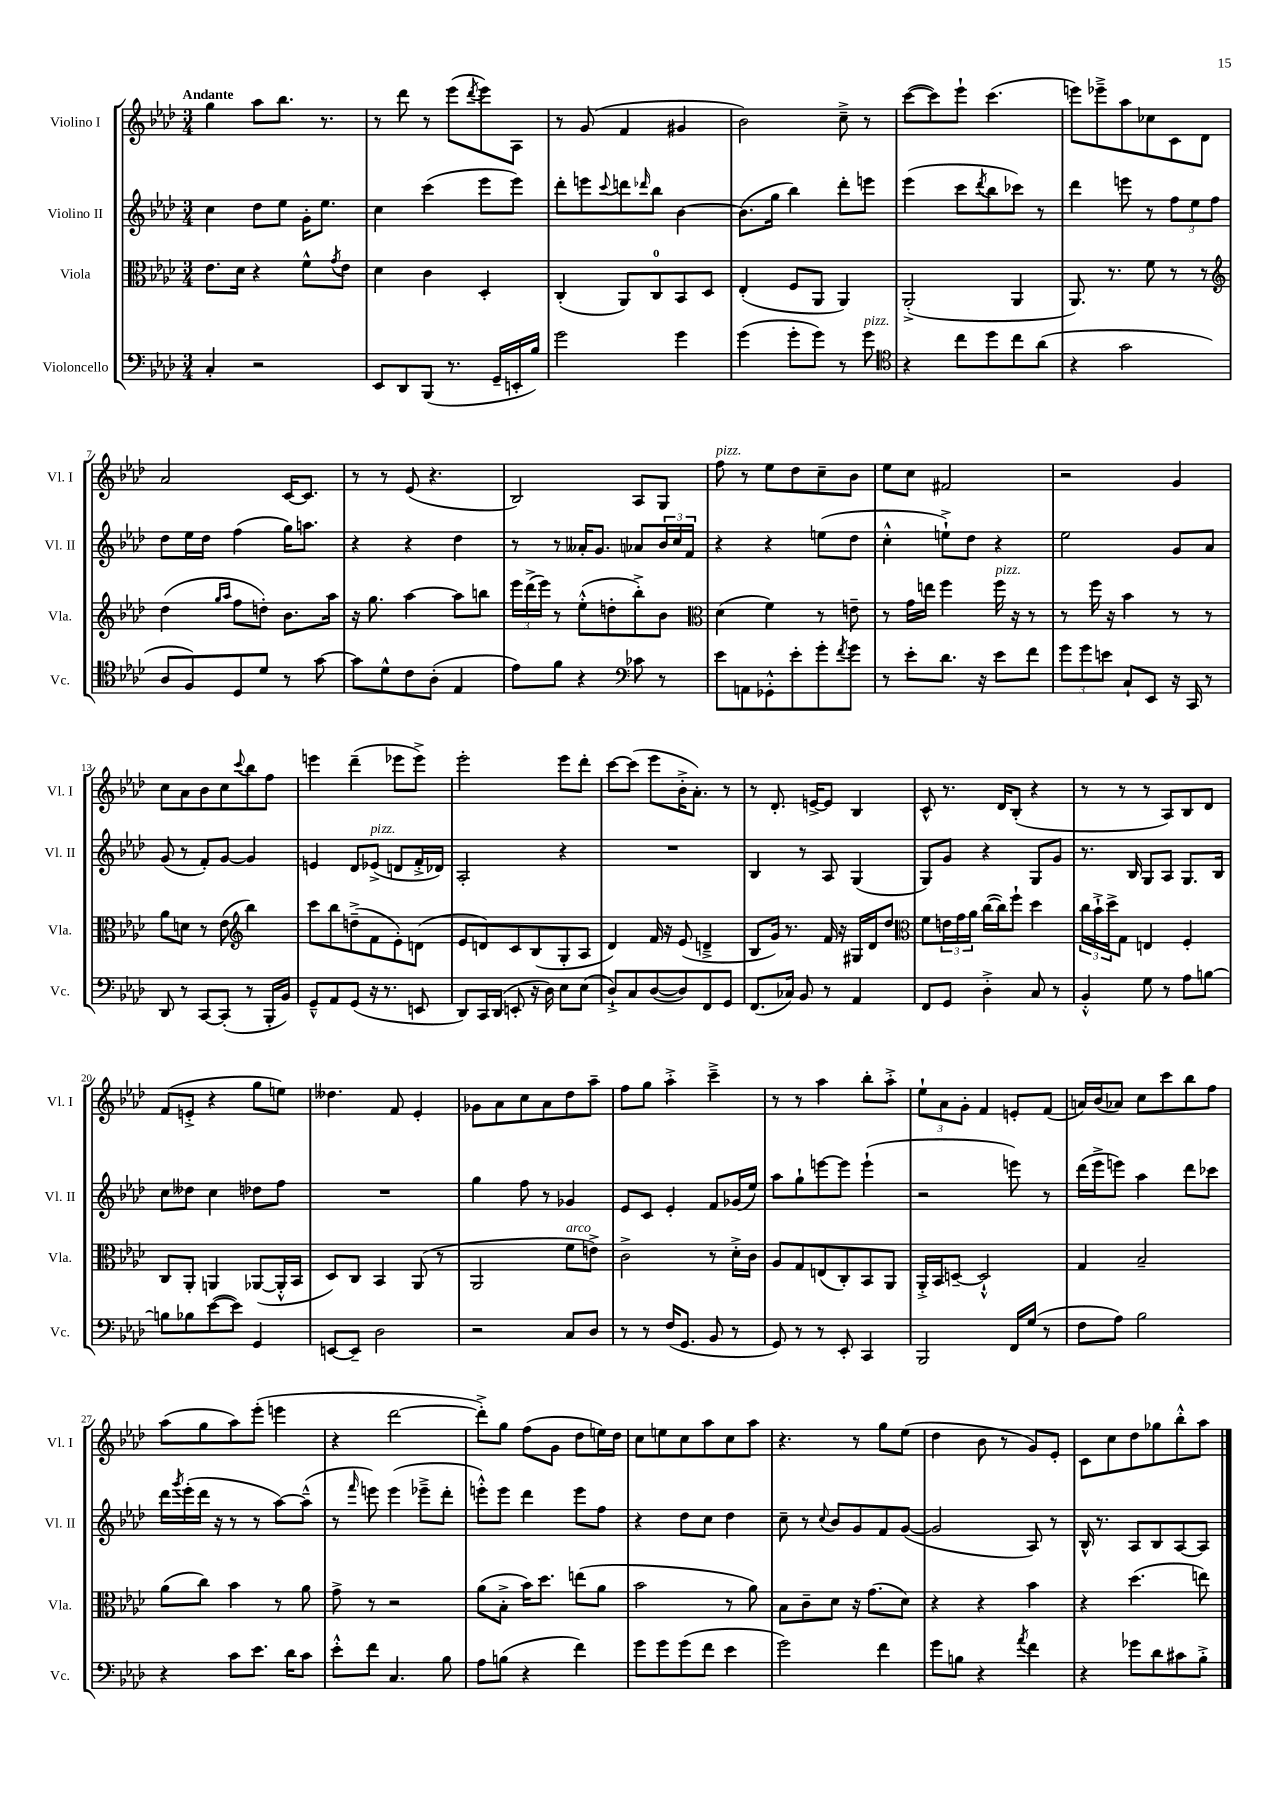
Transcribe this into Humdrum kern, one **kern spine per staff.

**kern	**kern	**kern	**kern
*part4	*part3	*part2	*part1
*staff4	*staff3	*staff2	*staff1
*I"Violoncello	*I"Viola	*I"Violino II	*I"Violino I
*I'Vc.	*I'Vla.	*I'Vl. II	*I'Vl. I
*clefF4	*clefC3	*clefG2	*clefG2
*k[b-e-a-d-]	*k[b-e-a-d-]	*k[b-e-a-d-]	*k[b-e-a-d-]
*M3/4	*M3/4	*M3/4	*M3/4
=1	=1	=1	=1
!	!	!	!LO:TX:a:B:t=Andante
4C'/	8.e-\L	4cc\	4gg\
.	16d-\Jk	.	.
2r	4r	8dd-\L	8aa-\L
.	.	8ee-\J	8.bb-\J
.	8f^^\L	16g'\KL	.
.	.	8.ee-\J	8.r
.	8qg/	.	.
.	8e-\J	.	.
=2	=2	=2	=2
8EE-/L	4d-\	4cc\	8r
8DD-/	.	.	8ddd-\
(8BBB-/J	4c\	(4ccc\	8r
8.r	.	.	(8eee-\L
.	.	.	8qddd-/
.	4D-'/	8eee-\L	8eee-\)
16GG~/LL	.	.	.
16EEn'/	.	8eee-\J)	8A-\J
16B-/JJ)	.	.	.
=3	=3	=3	=3
2g\	(4C'/	8ddd-'\L	8r
.	.	8eeen\	(8g/
.	.	8qqccc/	.
.	8AA-/L)	8dddn\	4f/
.	.	16qqddd-X/	.
.	8C/	8bb-\J	.
4g\	8BB-/	[4b-\	4g#X/
.	8D-/J	.	.
=4	=4	=4	=4
(4g\	(4E-'/	(8.b-\L]	2b-\)
.	.	16gg\Jk	.
8g'\L	8F/L	4bb-\)	.
8g\J)	8AA-/J	.	.
8r	4AA-/)	8ddd-'\L	8cc~^\
!LO:TX:a:i:t=pizz.	!	!	!
8g\	.	8eeen\J	8r
=5	=5	=5	=5
*clefC4	*	*	*
4r	(2AA-'^/	(4eee-\	([8ccc\L
.	.	.	8ccc\])
8cc\L	.	8ccc\L	8eee-`\J
.	.	8qddd-/	.
8dd-\	.	8bb-\	(4.ccc\
8cc\	4AA-/	8ccc-X\J)	.
(8a-\J	.	8r	.
=6	=6	=6	=6
4r	8.AA-/)	4ddd-\	8eeen\L)
.	.	.	8eee-X~^\
.	8.r	.	.
2g\	.	8eeen\	8aa-\
.	8f\	8r	8cc-X\
.	8r	12ff\L	8c\
.	.	12ee-\	.
.	8r	.	8d-\J
.	.	12ff\J	.
!!LO:LB:g=z
=7	=7	=7	=7
*	*clefG2	*	*
8A-/L	(4dd-\	8dd-\L	2a-/
8F/)	.	16ee-\L	.
.	.	16dd-\JJ	.
.	16qqgg/LL	.	.
.	16qqaa-/JJ	.	.
8D-/	8ff\L	(4ff\	.
8d-/J	8ddn'\J)	.	.
8r	8.b-\L	16gg\KL)	[16c/KL
.	.	8.aan\J	8.c/J]
[8g\	.	.	.
.	16aa-\Jk	.	.
=8	=8	=8	=8
8g\L]	16r	4r	8r
.	8.gg\	.	.
8d-^^\	.	.	8r
8c\	[4aa-\	4r	(8e-/
(8A-'\J	.	.	4.r
4E-/	8aa-\L]	4dd-\	.
.	8bbn\J	.	.
=9	=9	=9	=9
8e-\L)	24eee-\LL	8r	2B-/)
.	(24ddd-^\	.	.
.	24eee-\JJ)	.	.
8f\J	8r	8r	.
4r	(8ee-'^^\L	16a--X'/KL	.
.	.	8.g/J	.
.	8ddn'\	.	.
*clefF4	*	*	*
8c-X\	8bb-'^\)	8a-X/L	8A-/L
8r	8b-\J	24b-/L	8G/J
.	.	24cc/	.
.	.	24f/JJ	.
=10	=10	=10	=10
*	*clefC3	*	*
!	!	!	!LO:TX:a:i:t=pizz.
8e-\L	(4d-\	4r	8ff\
8AAn\	.	.	8r
8GG-X'^^\	4f\)	4r	8ee-\L
8e-'\	.	.	8dd-\
8g'\	8r	(8een\L	8cc~\
8qf/	.	.	.
8g\J	8en~\	8dd-\J	8b-\J
=11	=11	=11	=11
8r	8r	4cc'^^\	8ee-\L
8e-'\L	16g\LL	.	8cc\J
.	16een\JJ	.	.
8.d-\J	4ff\	8een`^\L)	2f#X/
.	.	8dd-\J	.
16r	.	.	.
!	!LO:TX:a:i:t=pizz.	!	!
8e-\L	16ff\	4r	.
.	16r	.	.
8f\J	8r	.	.
=12	=12	=12	=12
12g\L	8r	2ee-\	2r
12g\	.	.	.
.	16ff\	.	.
12en\J	.	.	.
.	16r	.	.
8C`/L	4b-\	.	.
8EE-/J	.	.	.
16r	8r	8g/L	4g/
16CC/	.	.	.
8r	8r	8a-/J	.
!!LO:LB:g=z
=13	=13	=13	=13
8DD-/	8a-\L	(8g/	8cc\L
8r	8dn\J	8r	8a-\
[8CC/L	8r	8f'/L)	8b-\
(8CC'/J]	(8e-\	[8g/J	8cc\
*	*clefG2	*	*
.	.	.	8qqccc/
8r	4bb-\)	4g/]	8bb-\
16BBB-'/LL	.	.	8ff\J
16BB-/JJ)	.	.	.
=14	=14	=14	=14
8GG~^^/L	8ccc\L	4en/	4eeen\
8AA-/	8bb-\	.	.
(8GG/J	(8ddn~^\	8d-/L	(4ddd-~\
!	!	!LO:TX:a:i:t=pizz.	!
16r	8f\	(8e-X^/J	.
8.r	.	.	.
.	8e-'\)	8dn/L	8eee-X\L
8EEn/	(8dn\J	16f'^/L	8eee-^\J)
.	.	16d-X/JJ)	.
=15	=15	=15	=15
8DD-/L)	8e-/L	2A-'/	2eee-'\
16CC/L	8dn/)	.	.
(16DD-/JJ	.	.	.
8EEn'/	8c/	.	.
16r	(8B-/	.	.
16D-\)	.	.	.
8E-\L	8G'/	4r	8eee-\L
(8E-\J	8A-/J	.	8ddd-'\J
=16	=16	=16	=16
8D-`^/L)	4d-/)	2.r	[8ccc\L
8C/	.	.	(8ccc\J]
([8D-/	16f/	.	8eee-\L
.	16r	.	.
8D-/])	(8e-/	.	16b-'^\K
.	.	.	8.a-'\J)
8FF/	4dn~^/	.	.
8GG/J	.	.	8r
=17	=17	=17	=17
(8.FF/L	8B-/L	4B-/	8r
.	16g/Jk)	.	8.d-'/
16C-X/Jk)	8.r	.	.
8BB-/	.	8r	.
.	.	.	[16en^/KL
8r	16f/	8A-/	8e/J]
.	16r	.	.
4AA-/	16G#X/LL	(4G/	4B-/
.	16d-/J	.	.
.	8dd-/J	.	.
=18	=18	=18	=18
*	*clefC3	*	*
8FF/L	8f\L	8G/L)	8c^^/
8GG/J	24en\L	8g/J	8.r
.	24g\	.	.
.	24a-\JJ	.	.
4D-'^\	([16cc\LL	4r	.
.	16cc\J])	.	16d-/KL
.	8ff`\J	.	(8B-'/J
8C/	4dd-\	8G/L	4r
8r	.	8g/J	.
=19	=19	=19	=19
4BB-'^^/	24cc\LL	8.r	8r
.	24b-`^\	.	.
.	24dd-^\J	.	.
.	8G\J	.	8r
.	.	16B-/	.
8G\	4En/	8G/L	8r
8r	.	8A-/J	8A-/L)
8A-\L	4F'/	8.G/L	8B-/
[8Bn\J	.	.	8d-/J
.	.	16B-/Jk	.
!!LO:LB:g=z
=20	=20	=20	=20
8Bn\L]	8C/L	8cc\L	(8f/L
8B-X\	8AA-'/J	8dd--X\J	8en'^/J
([8e-\	4AAn/	4cc\	4r
8e-\J])	.	.	.
4GG/	([8AA-X/L	8dd-X\L	8gg\L
.	16AA-'^^/L]	8ff\J	8een\J)
.	16BB-/JJ	.	.
=21	=21	=21	=21
[8EEn/L	8D-/L)	2.r	4.dd--X\
8EE~/J]	8C/J	.	.
2D-\	4BB-/	.	.
.	.	.	8f/
.	(8AA-/	.	4e-'/
.	8r	.	.
=22	=22	=22	=22
2r	2AA-/	4gg\	8g-X\L
.	.	.	8a-\
.	.	8ff\	8cc\
.	.	8r	8a-\
!	!LO:TX:a:i:t=arco	!	!
8C/L	8f\L	4g-X/	8dd-\
8D-/J	8en^\J)	.	8aa-~\J
=23	=23	=23	=23
8r	2c^\	8e-/L	8ff\L
8r	.	8c/J	8gg\J
(16F/KL	.	4e-'/	4aa-'^\
8.GG/J	.	.	.
8BB-/	8r	8f/L	4ccc~^\
8r	16d-'^\LL	(16g-X/L	.
.	16c\JJ	16ee-/JJ)	.
=24	=24	=24	=24
8GG/)	8A-/L	8aa-\L	8r
8r	8G/	8gg`\	8r
8r	(8En/	[8eeen\	4aa-\
8EE-'/	8C'/)	8eee\J]	.
4CC/	8BB-/	(4eee`\	8bb-'\L
.	8AA-/J	.	8aa-'^\J
=25	=25	=25	=25
2BBB-/	16AA-'^/LL	2r	12ee-`\L
.	16BB-/J	.	.
.	.	.	12a-\
.	[8Dn~/J	.	.
.	.	.	12g'\J
.	2D`^^/]	.	4f/
16FF/LL	.	8eeen\)	8en'/L
(16G/JJ	.	.	.
8r	.	8r	(8f/J
=26	=26	=26	=26
8F\L	4G/	(16ddd-\LL	16an/LL)
.	.	16eee-^\J	(16b-/J
8A-\J)	.	8eeen\J)	8a-X/J)
2B-\	2B-~/	4aa-\	8cc\L
.	.	.	8ccc\
.	.	8ddd-\L	8bb-\
.	.	8ccc-X\J	8ff\J
!!LO:LB:g=z
=27	=27	=27	=27
4r	(8a-\L	16ddd-\LL	(8aa-\L
.	.	8qggg/	.
.	.	(16eee-'\	.
.	8cc\J)	16ddd-\JJ	8gg\
.	.	16r	.
8c\L	4b-\	8r	8aa-\)
8.e-\J	.	8r	(8eee-'\J
.	8r	[8aa-\L)	4eeen\
16d-\KL	.	.	.
8c\J	8a-\	(8aa-~^^\J]	.
=28	=28	=28	=28
8e-'^^\L	8g^\	8r	4r
.	.	16qqfff/	.
8f\J	8r	8eeen\)	.
4.C/	2r	(4eee\	[2ddd-\
.	.	8eee-X~^\L	.
8B-\	.	8ddd-'\J	.
=29	=29	=29	=29
8A-\L	(8a-\L	8eeen'^^\L)	8ddd-'^\L])
(8Bn\J	8B-'^\J	8eee\J	8gg\J
4r	16b-\KL)	4ddd-\	(8ff\L
.	8.dd-\J	.	.
.	.	.	8g\J
4f\)	(8een\L	8eee\L	8dd-\L
.	8a-\J	8ff\J	16een\L)
.	.	.	16dd-\JJ
=30	=30	=30	=30
8g\L	2b-\	4r	8cc\L
8g\	.	.	8een\
(8g\	.	8dd-\L	8cc\
8f\J	.	8cc\J	8aa-\
4e-\	8r	4dd-\	8cc\
.	8a-\)	.	8aa-\J
=31	=31	=31	=31
2g\)	8B-\L	8cc~\	4.r
.	8c~\	8r	.
.	.	8qqcc/	.
.	8d-\J	8b-/L	.
.	16r	8g/	8r
.	(8.g\L	.	.
4f\	.	8f/	8gg\L
.	8d-\J)	([8g/J	(8ee-\J
=32	=32	=32	=32
8g\L	4r	2g/]	4dd-\
8Bn\J	.	.	.
4r	4r	.	8b-\
.	.	.	8r
8qa-/	.	.	.
4f\	4b-\	8A-/)	8g/L)
.	.	8r	8e-'/J
=33	=33	=33	=33
4r	4r	16B-^^/	8c\L
.	.	8.r	.
.	.	.	8cc\
8g-X\L	(4.dd-\	8A-/L	8dd-\
8d-\	.	8B-/	8gg-X\
8c#X\	.	[8A-/	8bb-'^^\
8B-'^\J	8een\)	8A-/J]	8aa-\J
==	==	==	==
*-	*-	*-	*-
